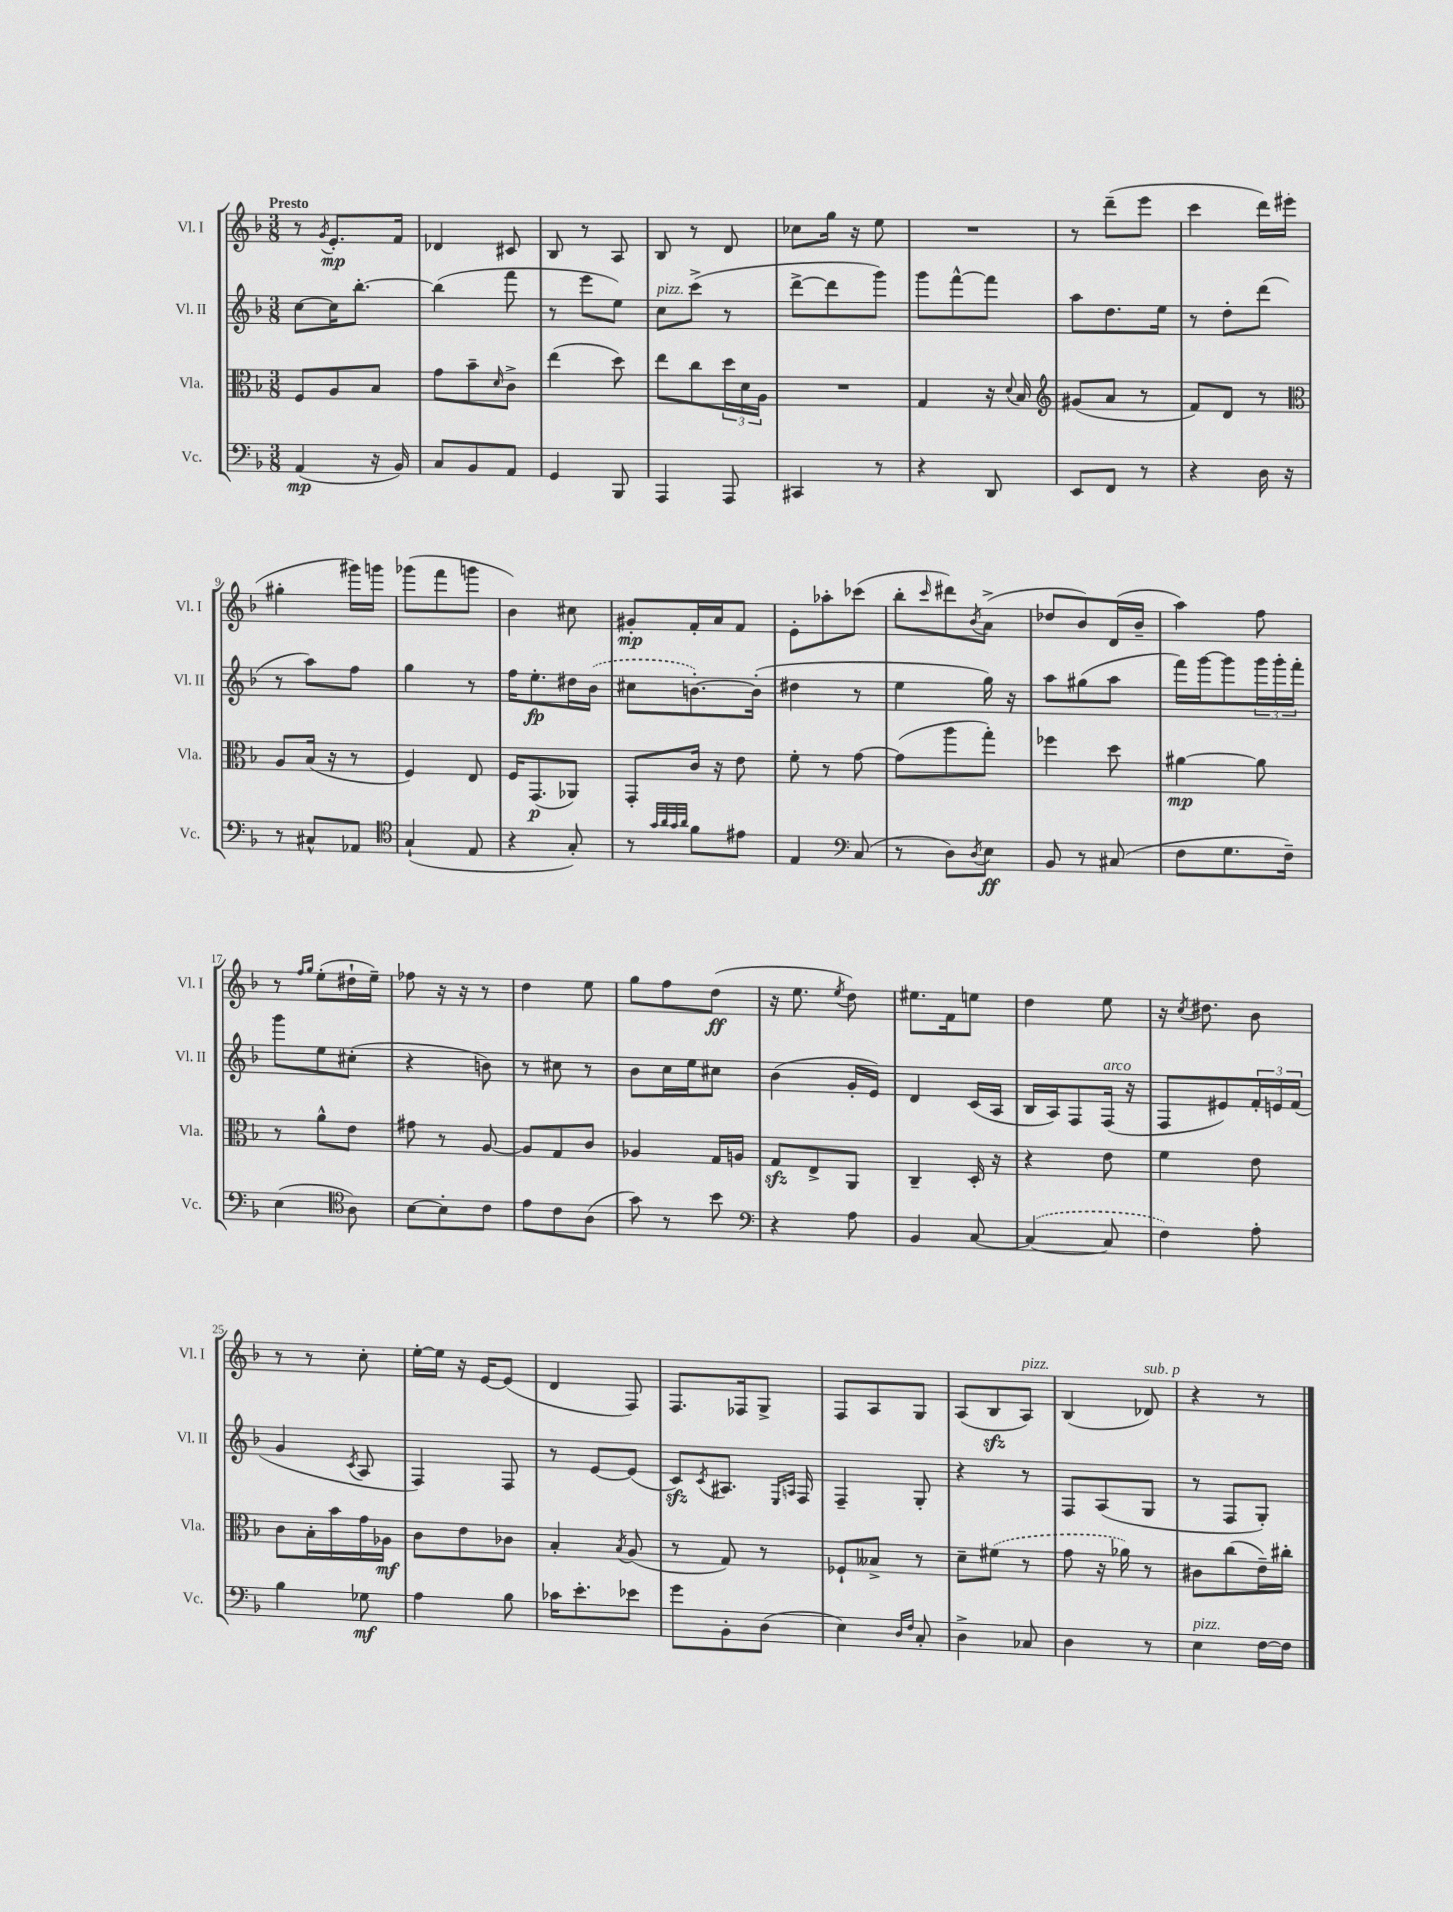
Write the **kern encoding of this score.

**kern	**dynam	**kern	**dynam	**kern	**dynam	**kern	**dynam
*part4	*part4	*part3	*part3	*part2	*part2	*part1	*part1
*staff4	*staff4	*staff3	*staff3	*staff2	*staff2	*staff1	*staff1
*I"Vc.	*	*I"Vla.	*	*I"Vl. II	*	*I"Vl. I	*
*I'Vc.	*	*I'Vla.	*	*I'Vl. II	*	*I'Vl. I	*
*clefF4	*	*clefC3	*	*clefG2	*	*clefG2	*
*k[b-]	*	*k[b-]	*	*k[b-]	*	*k[b-]	*
*M3/8	*	*M3/8	*	*M3/8	*	*M3/8	*
=1	=1	=1	=1	=1	=1	=1	=1
!	!	!	!	!	!	!LO:TX:a:B:t=Presto	!
(4AA/	mp	8F/L	.	[8cc\L	.	8r	.
.	.	.	.	.	.	8qg/	.
.	.	8A/	.	16cc\K]	.	8.e'/L	mp
.	.	.	.	[8.bb-'\J	.	.	.
16r	.	8B-/J	.	.	.	.	.
16BB-/)	.	.	.	.	.	16f/Jk	.
=2	=2	=2	=2	=2	=2	=2	=2
8C/L	.	8g\L	.	(4bb-\]	.	4d-X/	.
8BB-/	.	8b-~\	.	.	.	.	.
.	.	16qqd/	.	.	.	.	.
8AA/J	.	8c^\J	.	8fff\	.	8c#X/	.
=3	=3	=3	=3	=3	=3	=3	=3
4GG/	.	(4ee\	.	8r	.	8B-/	.
.	.	.	.	8eee\L	.	8r	.
8BBB-/	.	8dd\)	.	8ee\J)	.	8A/	.
=4	=4	=4	=4	=4	=4	=4	=4
!	!	!	!	!LO:TX:a:i:t=pizz.	!	!	!
4AAA/	.	8ee\L	.	8cc\L	.	8B-/	.
.	.	8cc\	.	(8ccc^\J	.	8r	.
8AAA/	.	24dd\L	.	8r	.	8d/	.
.	.	24d\	.	.	.	.	.
.	.	24A\JJ	.	.	.	.	.
=5	=5	=5	=5	=5	=5	=5	=5
4CC#X/	.	4.r	.	[8ddd^\L	.	8cc-X\L	.
.	.	.	.	8ddd\]	.	16gg\Jk	.
.	.	.	.	.	.	16r	.
8r	.	.	.	8ggg\J)	.	8ee\	.
=6	=6	=6	=6	=6	=6	=6	=6
4r	.	4G/	.	8ggg\L	.	4.r	.
.	.	.	.	[8fff^^\	.	.	.
8DD/	.	16r	.	8fff\J]	.	.	.
.	.	8qqd/	.	.	.	.	.
.	.	16B-/	.	.	.	.	.
=7	=7	=7	=7	=7	=7	=7	=7
*	*	*clefG2	*	*	*	*	*
8EE/L	.	(8g#X/L	.	8aa\L	.	8r	.
8FF/J	.	8a/J	.	8.dd\	.	(8ddd~\L	.
8r	.	8r	.	.	.	8eee\J	.
.	.	.	.	16ee\Jk	.	.	.
=8	=8	=8	=8	=8	=8	=8	=8
4r	.	8f/L)	.	8r	.	4ccc\	.
.	.	8d/J	.	8dd'\L	.	.	.
16D\	.	8r	.	(8ddd\J	.	16ddd\LL)	.
16r	.	.	.	.	.	(16eee#X\JJ	.
!!LO:LB:g=z
=9	=9	=9	=9	=9	=9	=9	=9
*	*	*clefC3	*	*	*	*	*
8r	.	8A/L	.	8r	.	4gg#X'\	.
8C#X^^/L	.	(16B-/Jk	.	8aa\L)	.	.	.
.	.	16r	.	.	.	.	.
8AA-X/J	.	8r	.	8ff\J	.	16ggg#X\LL)	.
.	.	.	.	.	.	16gggn\JJ	.
=10	=10	=10	=10	=10	=10	=10	=10
*clefC4	*	*	*	*	*	*	*
(4G`/	.	4F/)	.	4gg\	.	(8ggg-X\L	.
.	.	.	.	.	.	8fff\	.
8E/	.	8E/	.	8r	.	8gggn\J	.
=11	=11	=11	=11	=11	=11	=11	=11
4r	.	16F/KL	.	16ff\KL	.	4b-\)	.
.	.	(8.GG/	p	8.ee'\	fp	.	.
8G'/)	.	8AA-X/J)	.	16dd#X\L	.	8cc#X\	.
.	.	.	.	(16b-\JJ	.	.	.
=12	=12	=12	=12	=12	=12	=12	=12
8r	.	8GG'/L	.	8cc#X\L	.	8g#X'/L	mp
32qqg/LLL	.	.	.	.	.	.	.
32qqa/	.	.	.	.	.	.	.
32qqg/	.	.	.	.	.	.	.
32qqa/JJJ	.	.	.	.	.	.	.
8f\L	.	16c/Jk	.	[8.bn'\)	.	16f'/L	.
.	.	16r	.	.	.	16a/J	.
8e#X\J	.	8e\	.	.	.	8f/J	.
.	.	.	.	(16b'\Jk]	.	.	.
=13	=13	=13	=13	=13	=13	=13	=13
4E/	.	8f'\	.	4dd#X\	.	8e'\L	.
.	.	8r	.	.	.	8aa-X'\	.
*clefF4	*	*	*	*	*	*	*
(8C/	.	[8g\	.	8r	.	(8ccc-X\J	.
=14	=14	=14	=14	=14	=14	=14	=14
8r	.	(8g\L]	.	4ee\	.	8bb-'\L	.
.	.	.	.	.	.	16qqccc/	.
8D\L)	.	8aa\	.	.	.	8ddd#X\)	.
8qD/	.	.	.	.	.	8qb-/	.
8E\J	ff	8gg'\J)	.	16gg\)	.	(8a^\J	.
.	.	.	.	16r	.	.	.
=15	=15	=15	=15	=15	=15	=15	=15
8BB-/	.	4ff-X\	.	8aa\L	.	8dd-X/L	.
8r	.	.	.	(8gg#X\	.	8b-/)	.
(8C#X/	.	8dd\	.	8aa\J	.	(16d/L	.
.	.	.	.	.	.	16b-~/JJ	.
=16	=16	=16	=16	=16	=16	=16	=16
8F\L	.	[4a#X\	mp	16fff\LL)	.	4aa\)	.
.	.	.	.	[16ggg\J	.	.	.
8.G\	.	.	.	8ggg\]	.	.	.
.	.	8a#\]	.	24ggg\L	.	8ff\	.
.	.	.	.	24ggg'\	.	.	.
16F~\Jk)	.	.	.	.	.	.	.
.	.	.	.	24fff'\JJ	.	.	.
!!LO:LB:g=z
=17	=17	=17	=17	=17	=17	=17	=17
(4E\	.	8r	.	8ggg\L	.	8r	.
.	.	.	.	.	.	16qqff/LL	.
.	.	.	.	.	.	16qqgg/JJ	.
.	.	8a^^\L	.	8ee\	.	(8ee'\L	.
*clefC4	*	*	*	*	*	*	*
8A\)	.	8e\J	.	(8cc#X'\J	.	16dd#X`\L	.
.	.	.	.	.	.	16ee~\JJ)	.
=18	=18	=18	=18	=18	=18	=18	=18
[8B-\L	.	8g#X\	.	4r	.	8ff-X\	.
8B-'\]	.	8r	.	.	.	16r	.
.	.	.	.	.	.	16r	.
8c\J	.	[8A/	.	8bn\)	.	8r	.
=19	=19	=19	=19	=19	=19	=19	=19
8e\L	.	8A/L]	.	8r	.	4dd\	.
8c\	.	8G/	.	8cc#X\	.	.	.
(8A\J	.	8c/J	.	8r	.	8ee\	.
=20	=20	=20	=20	=20	=20	=20	=20
8g\)	.	4A-X/	.	8b-\L	.	8gg\L	.
8r	.	.	.	16cc\L	.	8ff\	.
.	.	.	.	16ee\J	.	.	.
8b-\	.	16G/LL	.	8cc#X\J	.	(8dd\J	ff
.	.	16An/JJ	.	.	.	.	.
=21	=21	=21	=21	=21	=21	=21	=21
*clefF4	*	*	*	*	*	*	*
4r	.	8Gzz/L	.	(4b-\	.	16r	.
.	.	.	.	.	.	8.ee\	.
.	.	8E^/	.	.	.	.	.
.	.	.	.	.	.	8qee/	.
8A\	.	8AA/J	.	16g'/LL	.	8dd\)	.
.	.	.	.	16e/JJ)	.	.	.
=22	=22	=22	=22	=22	=22	=22	=22
4BB-/	.	4C~/	.	4d/	.	8.ee#X\L	.
.	.	.	.	.	.	16f\k	.
[8C/	.	16D'/	.	(16c/LL	.	8een\J	.
.	.	16r	.	16A/JJ	.	.	.
=23	=23	=23	=23	=23	=23	=23	=23
(4C/_	.	4r	.	16B-/LL	.	4dd\	.
.	.	.	.	16A/J)	.	.	.
.	.	.	.	8F/	.	.	.
!	!	!	!	!LO:TX:a:i:t=arco	!	!	!
8C/]	.	8e\	.	(16F/Jk	.	8ee\	.
.	.	.	.	16r	.	.	.
=24	=24	=24	=24	=24	=24	=24	=24
4F\)	.	4f\	.	8F/L	.	16r	.
.	.	.	.	.	.	8qcc/	.
.	.	.	.	.	.	8.dd#X\	.
.	.	.	.	8e#X/)	.	.	.
8A'\	.	8e\	.	24f'/L	.	8b-\	.
.	.	.	.	24en/	.	.	.
.	.	.	.	(24f/JJ	.	.	.
!!LO:LB:g=z
=25	=25	=25	=25	=25	=25	=25	=25
4B-\	.	8c\L	.	4g/	.	8r	.
.	.	16B-'\L	.	.	.	8r	.
.	.	16b-\	.	.	.	.	.
.	.	.	.	8qc/	.	.	.
8G-X\	mf	16g\	.	8A/	.	8cc'\	.
.	.	16A-X\JJ	mf	.	.	.	.
=26	=26	=26	=26	=26	=26	=26	=26
4A\	.	8c\L	.	4F/)	.	[16ee'\LL	.
.	.	.	.	.	.	16ee\JJ]	.
.	.	8e\	.	.	.	16r	.
.	.	.	.	.	.	[16e/KL	.
8B-\	.	8c-X\J	.	8F/	.	(8e/J]	.
=27	=27	=27	=27	=27	=27	=27	=27
16c-X\KL	.	4B-'/	.	8r	.	4d/	.
8.e'\	.	.	.	.	.	.	.
.	.	.	.	[8e/L	.	.	.
.	.	8qB-/	.	.	.	.	.
8e-X\J	.	(8A/	.	(8e/J]	.	8F/)	.
=28	=28	=28	=28	=28	=28	=28	=28
8g\L	.	8r	.	8czz/L)	.	8.F/L	.
.	.	.	.	8qc/	.	.	.
8BB-'\	.	8G/)	.	8.A#X/J	.	.	.
.	.	.	.	.	.	16F-X/k	.
(8D\J	.	8r	.	.	.	8G^/J	.
.	.	.	.	16qqE/LL	.	.	.
.	.	.	.	16qqAn/JJ	.	.	.
.	.	.	.	16F/	.	.	.
=29	=29	=29	=29	=29	=29	=29	=29
4E\)	.	8F-X`/L	.	4F~/	.	8F/L	.
.	.	8B--X^/J	.	.	.	8A/	.
16qqD/LL	.	.	.	.	.	.	.
16qqF/JJ	.	.	.	.	.	.	.
8C'/	.	8r	.	8G'/	.	8G/J	.
=30	=30	=30	=30	=30	=30	=30	=30
4D^\	.	8d~\L	.	4r	.	(8A/L	.
.	.	(8f#X\J	.	.	.	8B-zz/	.
!	!	!	!	!	!	!LO:TX:a:i:t=pizz.	!
8C-X/	.	8r	.	8r	.	8A/J)	.
=31	=31	=31	=31	=31	=31	=31	=31
4D\	.	8g\	.	8F/L	.	(4B-/	.
.	.	16r	.	(8A/	.	.	.
.	.	16a-X\)	.	.	.	.	.
!	!	!	!	!	!	!LO:TX:a:i:t=sub. p	!
8r	.	8r	.	8G/J	.	8d-X/)	.
=32	=32	=32	=32	=32	=32	=32	=32
!LO:TX:a:i:t=pizz.	!	!	!	!	!	!	!
4E\	.	8c#X\L	.	8r	.	4r	.
.	.	(8cc\	.	8F/L	.	.	.
[16F\LL	.	16e~\L)	.	8G'/J)	.	8r	.
16F\JJ]	.	16cc#X'\JJ	.	.	.	.	.
==	==	==	==	==	==	==	==
*-	*-	*-	*-	*-	*-	*-	*-
